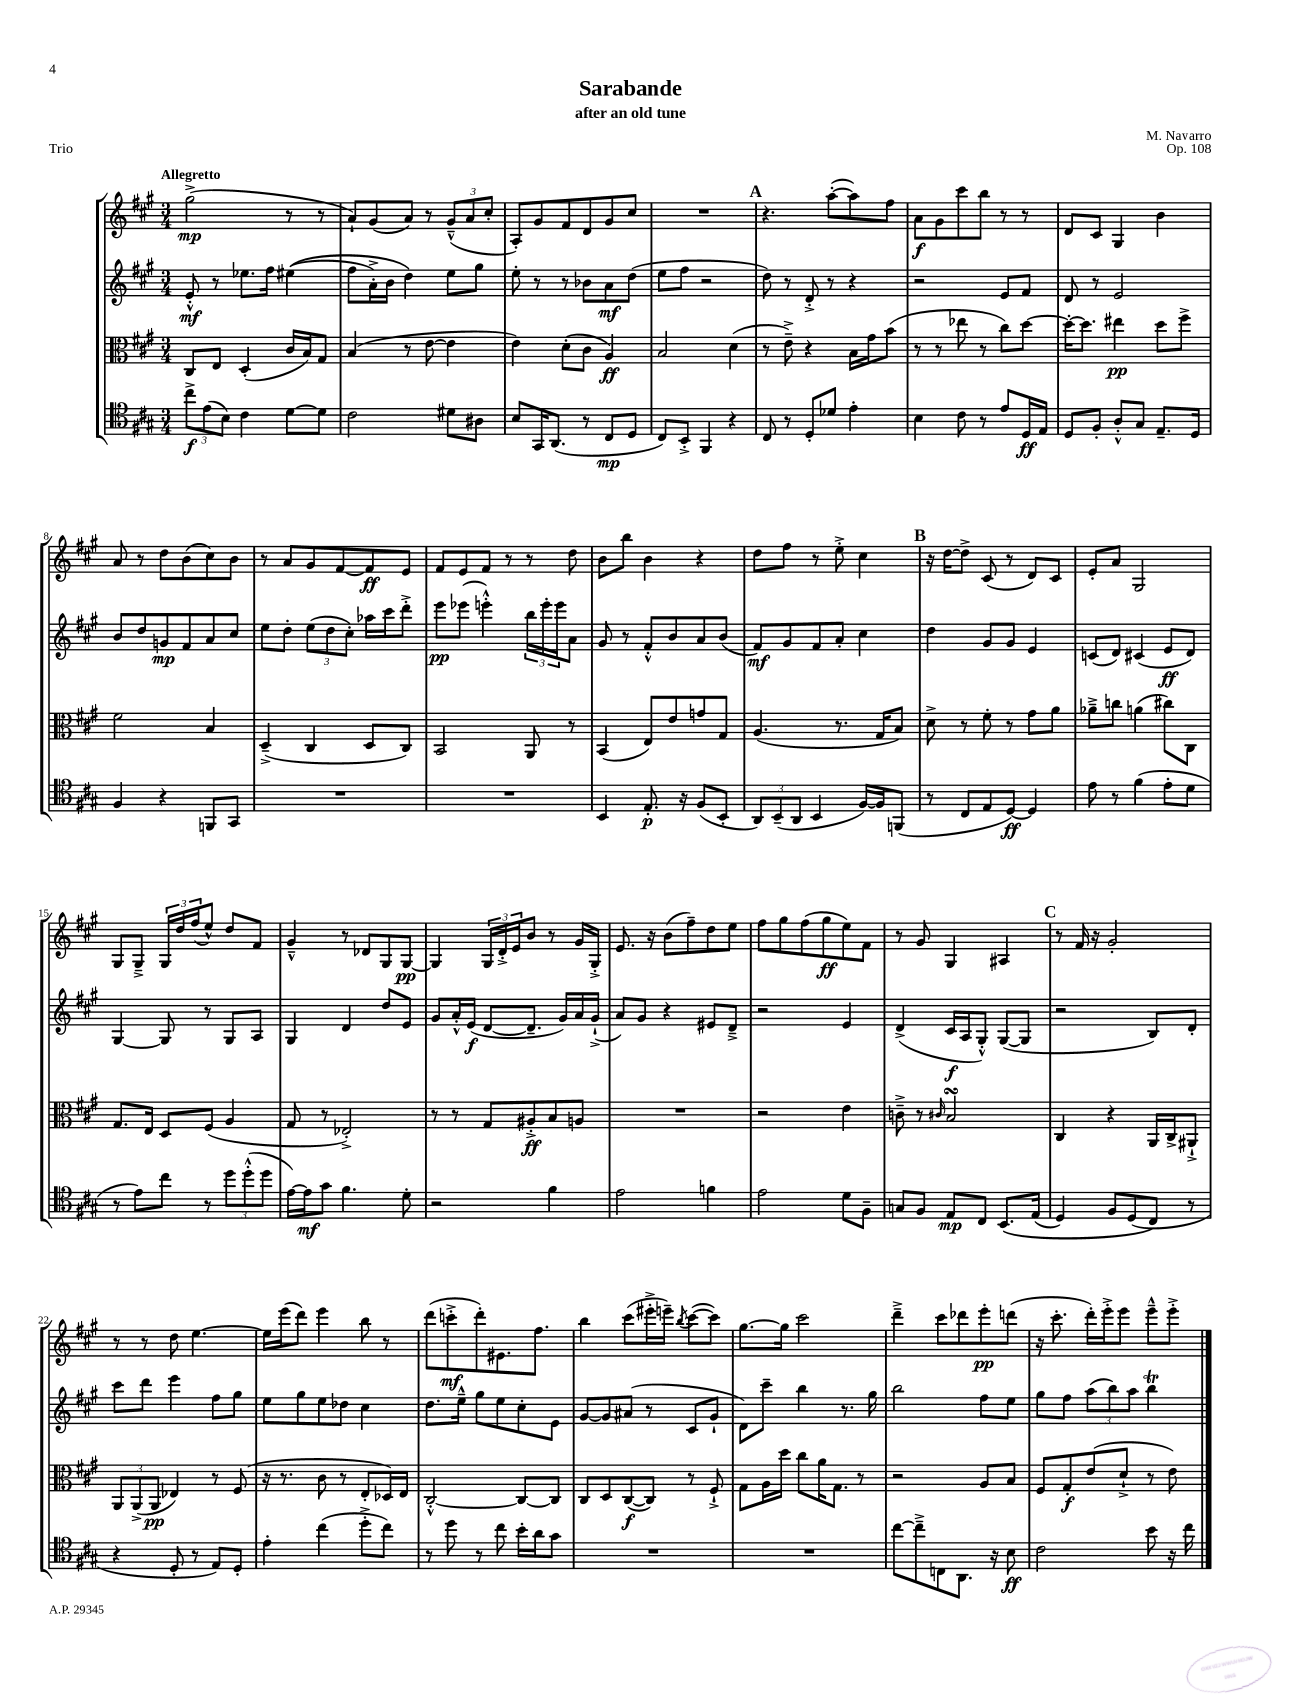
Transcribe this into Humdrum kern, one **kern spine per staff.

**kern	**kern	**kern	**kern
*staff4	*staff3	*staff2	*staff1
*clefC4	*clefC3	*clefG2	*clefG2
*k[f#c#g#]	*k[f#c#g#]	*k[f#c#g#]	*k[f#c#g#]
*M3/4	*M3/4	*M3/4	*M3/4
12cc#^	8C#	8e'^^	(2gg#^
(12e	.	.	.
.	8E	8r	.
12B)	.	.	.
4c#	(4D'	8.ee-	.
.	.	16ff#	.
[8d	16c#	&((4ee#	8r
.	16B)	.	.
8d]	8G#	.	8r
=	=	=	=
2c#	(4B	8ff#	8a`)
.	.	16a'^)	(8g#
.	.	16b	.
.	8r	4dd&)	8a)
.	[8e	.	8r
8d#	4e]	8ee	(12g#~^^
.	.	.	12a
8A#	.	8gg#	.
.	.	.	12cc#'
=	=	=	=
8B	4e)	8ee'	8A')
16GG#	.	8r	8g#
(8.AA	.	.	.
.	(8d'	8r	8f#
8r	8c#	8b-	8d
8C#	4A)	8a	8g#
8D	.	(8dd	8cc#
=	=	=	=
8C#)	2B	8ee	2.r
8BB'^	.	8ff#	.
4FF#	.	2r	.
4r	(4d	.	.
=	=	=	=
8C#	8r	8dd)	4.r
8r	8e~^)	8r	.
8D'	4r	8d'^	.
8d-	.	8r	([8aa'
4e'	16B	4r	8aa])
.	16g#	.	.
.	(8b	.	8ff#
=	=	=	=
4B	8r	2r	8a
.	8r	.	8g#
8c#	8ee-	.	8ccc#
8r	8r	.	8bb
8e	8cc#)	8e	8r
16D	[8dd	8f#	8r
16E	.	.	.
=	=	=	=
8D	16dd'_	8d	8d
.	8.dd]	.	.
8F#'	.	8r	8c#
8A'^^	4ee#	2e	4G#
8G#	.	.	.
8.E~	8dd	.	4b
.	8ff#^	.	.
16D	.	.	.
=	=	=	=
4F#	2f#	8b	8a
.	.	8dd	8r
4r	.	8g	8dd
.	.	8f#	(8b
8FF	4B	8a	8cc#)
8GG#	.	8cc#	8b
=	=	=	=
2.r	(4D~^	8ee	8r
.	.	8dd'	8a
.	4C#	(12ee	8g#
.	.	12dd	.
.	.	.	[8f#
.	.	12cc#')	.
.	8D	16aa-	8f#]
.	.	16ccc#	.
.	8C#)	8ddd'^	8e
=	=	=	=
2.r	2BB	8eee	8f#
.	.	(8eee-	8e
.	.	4eee'^^)	8f#
.	.	.	8r
.	8AA	24bb	8r
.	.	24eee'	.
.	.	24eee	.
.	8r	8a	8dd
=	=	=	=
4BB	(4BB	8g#	8b
.	.	8r	8bb
8.E'	8E)	8f#'^^	4b
.	8e	8b	.
16r	.	.	.
(8F#	8g	8a	4r
8BB'	8G#	(8b	.
=	=	=	=
12AA)	(4.A	8f#)	8dd
(12BB~	.	.	.
.	.	8g#	8ff#
12AA	.	.	.
4BB	.	8f#	8r
.	8.r	8a'	8ee'^
[16F#)	.	4cc#	4cc#
16F#]	16G#	.	.
(8FF	8B)	.	.
=	=	=	=
8r	8d^	4dd	16r
.	.	.	[16dd
8C#	8r	.	8dd^]
8E	8f#'	8g#	(8c#
[8D)	8r	8g#	8r
4D]	8g#	4e	8d)
.	8a	.	8c#
=	=	=	=
8e	8a-~^	(8c	8e'
8r	8cc	8d)	8a
(4f#	(4a	(4c#	2G#
8e'	8cc#)	8e	.
8d	8C#	8d)	.
=	=	=	=
8r	8.G#	[4G#	8G#
8e)	.	.	8G#~^
.	16E	.	.
8cc#	8D	8G#]	24G#
.	.	.	24dd
.	.	.	(24ff#
8r	(8F#	8r	8ee^^)
12dd	4A	8G#	8dd
(12dd'^^	.	.	.
.	.	8A	8f#
12dd	.	.	.
=	=	=	=
[16e)	8G#	4G#	4g#~^^
16e]	.	.	.
8g#	8r	.	.
4.f#	2E-'^)	4d	8r
.	.	.	8d-
.	.	8dd	8G#
8d'	.	8e	[8G#
=	=	=	=
2r	8r	8g#	4G#]
.	8r	16a'^^	.
.	.	(16e	.
.	8G#	[8d	24G#
.	.	.	24d'^
.	.	.	24e
.	8A#'^	8.d~]	8b
4f#	8B	.	8r
.	.	16g#)	.
.	8A	16a	16g#
.	.	(16g#`^	16G#'^
=	=	=	=
2e	2.r	8a)	8.e
.	.	8g#	.
.	.	.	16r
.	.	4r	(8b
.	.	.	8ff#~)
4f	.	8e#	8dd
.	.	8d~^	8ee
=	=	=	=
2e	2r	2r	8ff#
.	.	.	8gg#
.	.	.	(8ff#
.	.	.	8gg#
8d	4e	4e	8ee)
8F#~	.	.	8f#
=	=	=	=
8G	8c~^	(4d^	8r
8F#	8r	.	8g#
.	16qqc#	.	.
8E	2B	16c#	4G#
.	.	16A	.
8C#	.	8G#'^^)	.
&(8.BB	.	([8G#	4A#
.	.	8G#]	.
(16E	.	.	.
=	=	=	=
4D)	4C#	2r	8r
.	.	.	16f#
.	.	.	16r
8F#	4r	.	2g#'
(8D	.	.	.
8C#&)	16AA	8B)	.
.	16C#^	.	.
8r	8AA#`^	8d'	.
=	=	=	=
4r	12AA	8ccc#	8r
.	(12AA^	.	.
.	.	8ddd	8r
.	12AA	.	.
8D'	4E-)	4eee	8dd
8r	.	.	[4.ee
8E)	8r	8ff#	.
8D'	(8F#	8gg#	.
=	=	=	=
4e'	16r	8ee	16ee]
.	8.r	.	(16eee
.	.	8gg#	8ddd)
(4cc#	8c#	8ee	4eee
.	8r	8dd-	.
8dd'^	8E'	4cc#	8bb
8cc#)	16D-)	.	8r
.	16E	.	.
=	=	=	=
8r	[2C#'^^	8.dd	(8ddd
8dd	.	.	8ccc'^
.	.	16ee~^^	.
8r	.	8gg#	8ddd')
8cc#	.	8ee	8.e#
16b'	8C#_	8cc#'	.
16a	.	.	8.ff#
8g#	8C#]	8e	.
=	=	=	=
2.r	8C#	[8g#	4bb
.	8D	8g#]	.
.	([8C#	(8a#	(8ccc#
.	8C#])	8r	16eee#'^
.	.	.	16eee~)
.	.	.	8qbb
.	8r	8c#	([8ccc#
.	8F#`^	8g#`	8ccc#])
=	=	=	=
2.r	8G#	8d)	[8.gg#
.	16A	8ccc#~	.
.	16dd	.	16gg#]
.	8cc#	4bb	2ccc#
.	16a	.	.
.	8.G#	.	.
.	.	8.r	.
.	8r	.	.
.	.	16gg#	.
=	=	=	=
[8cc#	2r	2bb	4ddd~^
8cc#~^]	.	.	.
8C	.	.	8ccc#
8.AA	.	.	8ddd-
.	8A	8ff#	8eee'
16r	.	.	.
8B	8B	8ee	(8ddd
=	=	=	=
2c#	8F#	8gg#	16r
.	.	.	8.ccc#'
.	8G#'	8ff#	.
.	(8e	(12aa	16ddd')
.	.	.	16eee'^
.	.	12bb)	.
.	8d`^	.	8eee
.	.	12aa	.
8b	8r	4bb	8eee~^^
16r	8e)	.	8eee'^
16cc#	.	.	.
==	==	==	==
*-	*-	*-	*-
